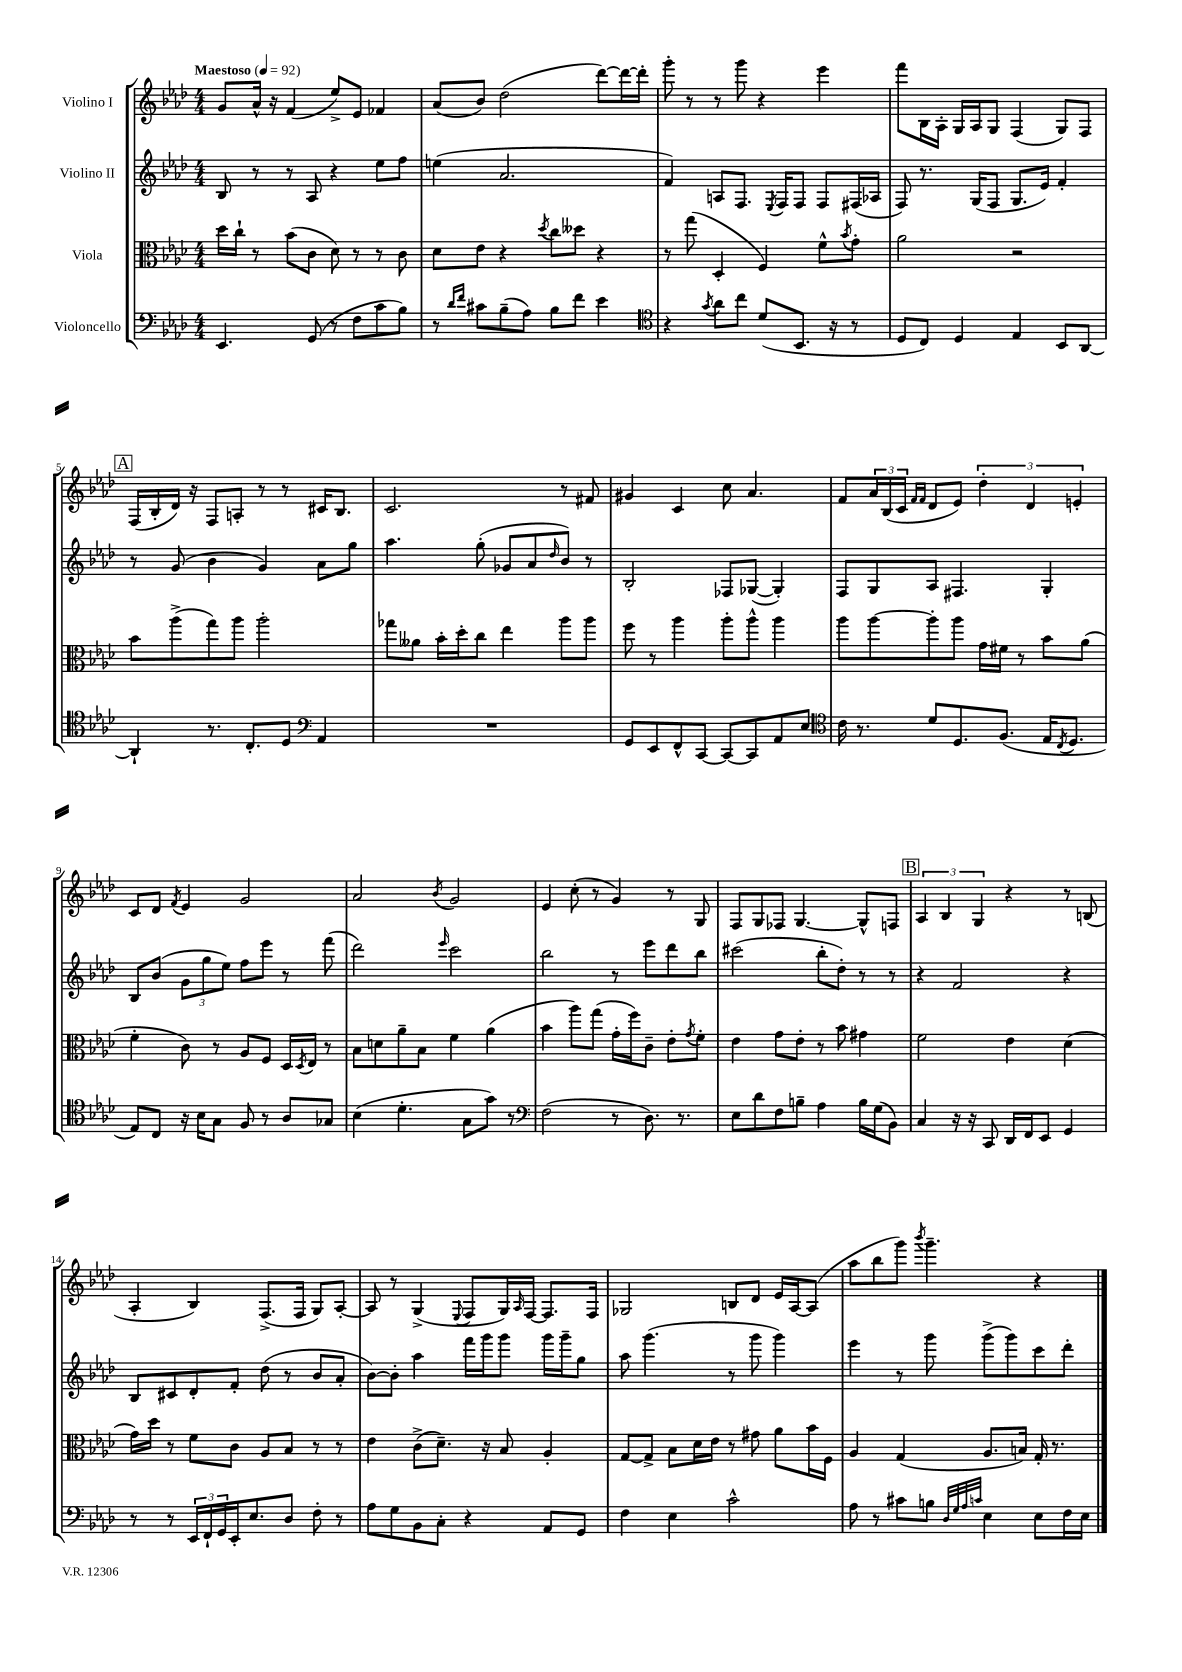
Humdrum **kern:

**kern	**kern	**kern	**kern
*staff4	*staff3	*staff2	*staff1
*clefF4	*clefC3	*clefG2	*clefG2
*k[b-e-a-d-]	*k[b-e-a-d-]	*k[b-e-a-d-]	*k[b-e-a-d-]
*M4/4	*M4/4	*M4/4	*M4/4
*MM92	*MM92	*MM92	*MM92
4.EE-/	16dd-\LL	8B-/	8g/L
.	16cc`\JJ	.	.
.	8r	8r	16a-^^/Jk
.	.	.	16r
.	(8b-\L	8r	(4f/
(8GG/	8c\J	8A-/	.
8r	8d-\)	4r	8ee-^/L)
8F\L	8r	.	8e-/J
8c\	8r	8ee-\L	4f-/
8B-\J)	8c\	8ff\J	.
=	=	=	=
8r	8d-\L	(4ee\	(8a-/L
16qqd-/LL	.	.	.
16qqf/JJ	.	.	.
8c#\L	8e-\J	.	8b-/J)
(8B-~\	4r	2.a-/	(2dd-\
8A-\J)	.	.	.
.	8qdd-/	.	.
8B-\L	8cc\L	.	.
8f\J	8dd--\J	.	.
4e-\	4r	.	[8ddd-\L)
.	.	.	16ddd-\_L
.	.	.	16ddd-'\]JJ
=	=	=	=
*clefC4	*	*	*
4r	8r	4f/)	8ggg'\
.	(8gg\	.	8r
8qg/	.	.	.
8a-\L	4D-'/	8A/L	8r
8cc\J	.	8.F/J	8ggg\
(8d-/L	4F/)	.	4r
.	.	8qE-/	.
.	.	16F/LK	.
8.BB-/J	.	8F/J	.
.	8f^^\L	8F/L	4eee-\
16r	.	.	.
.	8qb-/	.	.
8r	8g'\J	(16F#/L	.
.	.	16A-/JJ	.
=	=	=	=
8D-/L	2a-\	8F/)	8fff\L
8C/J)	.	8.r	16B-\L
.	.	.	16A-'\JJ
4D-/	.	.	16G/LL
.	.	(16G/LK	16A-/J
.	.	8F/J	8G/J
4E-/	2r	8.G/L	(4F/
.	.	16e-/Jk)	.
8BB-/L	.	4f'/	8G/L)
[8AA-/J	.	.	8F/J
=	=	=	=
4AA-`/]	8b-\L	8r	(16F/LL
.	.	.	16B-'/
.	(8aa-^\	(8g/	16d-/JJ)
.	.	.	16r
8.r	8gg\)	4b-\	8F/L
.	8aa-\J	.	8A'/J
8.C'/L	.	.	.
.	2aa-'\	4g/)	8r
8D-/J	.	.	8r
*clefF4	*	*	*
4AA-/	.	8a-\L	16c#/LK
.	.	.	8.B-/J
.	.	8gg\J	.
=	=	=	=
1r	8gg-\L	4.aa-\	2.c/
.	8a--\J	.	.
.	16b-'\LL	.	.
.	16dd-'\J	.	.
.	8cc\J	(8gg'\	.
.	4ee-\	8g-/L	.
.	.	8a-/	.
.	.	16qqdd-/	.
.	8aa-\L	8b-/J)	8r
.	8aa-\J	8r	8f#/
=	=	=	=
8GG/L	8ff\	2B-'/	4g#/
8EE-/	8r	.	.
8FF^^/	4aa-\	.	4c/
[8CC/J	.	.	.
8CC/_L	8aa-'\L	8F-/L	8cc\
8CC/]	8aa-^^\J	([8G-/J	4.a-/
8AA-/	4aa-\	4G-'/])	.
8E-/J	.	.	.
=	=	=	=
*clefC4	*	*	*
16c\	8aa-\L	8F/L	8f/L
8.r	.	.	.
.	[8aa-\	8G/	24a-/L
.	.	.	(24B-/
.	.	.	24c/JJ
.	.	.	16qqf/LL
.	.	.	16qqf/JJ
8d-/L	8aa-'\]	8A-/J	8d-/L
8.D-/	8aa-\J	4.F#/	8e-/J)
.	16g\LL	.	6dd-'\
(8.F/J	16f#\JJ	.	.
.	8r	.	.
.	.	.	6d-/
16E-/LK	8b-\L	4G'/	.
8qC/	.	.	.
8.D-/J	.	.	.
.	.	.	6e'/
.	(8a-\J	.	.
=	=	=	=
8E-/L)	4f'\	8B-/L	8c/L
8C/J	.	(8b-/J	8d-/J
.	.	.	8qf/
16r	8c\)	12g\L	4e-/
16B-\LK	.	.	.
.	.	12gg\	.
8G\J	8r	.	.
.	.	12ee-\J)	.
8F/	8A-/L	8ff\L	2g/
8r	8F/J	8eee-\J	.
8A-/L	16D-/LL	8r	.
.	8qD-/	.	.
.	16E-/JJ	.	.
8G-/J	8r	(8fff\	.
=	=	=	=
(4B-\	8B-\L	2ddd-\)	2a-/
.	8d\	.	.
4.d-'\	8a-~\	.	.
.	8B-\J	.	.
.	.	16qqeee-/	8qb-/
.	4f\	2ccc\	2g/
8G\L	.	.	.
8g\J)	(4a-\	.	.
8r	.	.	.
=	=	=	=
*clefF4	*	*	*
(2F\	4b-\	2bb-\	4e-/
.	8aa-\L)	.	(8cc'\
.	(8gg\J	.	8r
8r	16g'\LL	8r	4g/)
.	16ff\J)	.	.
8.D-\)	8c~\J	8eee-\L	.
.	8e-'\L	8ddd-\	8r
8.r	.	.	.
.	8qg/	.	.
.	8f'\J	8bb-\J	8G/
=	=	=	=
8E-\L	4e-\	(2ccc#\	8F/L
8d-\	.	.	8G/
8F\	8g\L	.	8F-/J
8B~\J	8e-'\J	.	[4.G/
4A-\	8r	8bb-'\L	.
.	8b-\	8dd-'\J)	.
16B\LL	4g#\	8r	8G^^/]L
(16G\J	.	.	.
8BB-\J)	.	8r	8F/J
=	=	=	=
4C/	2f\	4r	6A-/
.	.	.	6B-/
16r	.	2f/	.
16r	.	.	.
.	.	.	6G/
8CC/	.	.	.
16DD-/LL	4e-\	.	4r
16FF/J	.	.	.
8EE-/J	.	.	.
4GG/	(4d-\	4r	8r
.	.	.	(8B/
=	=	=	=
8r	16g\LL)	8B-/L	4A-'/
.	16dd-\JJ	.	.
8r	8r	8c#/	.
24EE-/LL	8f\L	8d-'/	4B-/)
24FF`/	.	.	.
24GG/	.	.	.
16EE-'/J	8c\J	8f'/J	.
8.E-/	.	.	.
.	8A-/L	(8dd-\	(8.F^/L
8D-/J	8B-/J	8r	.
.	.	.	16F/Jk
8F'\	8r	8b-/L	8G/L)
8r	8r	8a-'/J	[8A-'/J
=	=	=	=
8A-\L	4e-\	[8b-\L)	8A-/]
8G\	.	8b-'\]J	8r
8BB-\	(8c^\L	4aa-\	(4G^/
8C'\J	8.d-~\J)	.	.
.	.	.	8qqE-/
4r	.	16fff\LL	8F/L
.	16r	16ggg\J	.
.	8B-/	8ggg\J	16G/L)
.	.	.	16qqA-/
.	.	.	[16F/JJ
8AA-/L	4A-'/	16ggg\LL	8.F/]L
.	.	16ggg~\J	.
8GG/J	.	8gg\J	.
.	.	.	16F/Jk
=	=	=	=
4F\	[8G/L	8aa-\	2G-/
.	8G^/]J	(4.ggg\	.
4E-\	8B-\L	.	.
.	16d-\L	.	.
.	16e-\JJ	.	.
2c^^\	8r	8r	8B/L
.	8g#\	8ggg\	8d-/J
.	8a-\L	4ggg\)	16e-/LL
.	.	.	[16A-/J
.	16b-\L	.	(8A-/]J
.	16F\JJ	.	.
=	=	=	=
8A-\	4A-/	4eee-\	8aa-\L
8r	.	.	8bb-\
8c#\L	(4G/	8r	8ggg\J)
.	.	.	8qbbb-/
8B\J	.	8ggg\	4.ggg~\
32qqD-/LLL	.	.	.
32qqG/	.	.	.
32qqA-/	.	.	.
32qqc/JJJ	.	.	.
4E-\	8.A-/L	(8ggg^\L	.
.	.	8ggg\)	.
.	16B/Jk)	.	.
8E-\L	16G'/	8ccc\	4r
.	8.r	.	.
16F\L	.	8ddd-'\J	.
16E-\JJ	.	.	.
==	==	==	==
*-	*-	*-	*-
